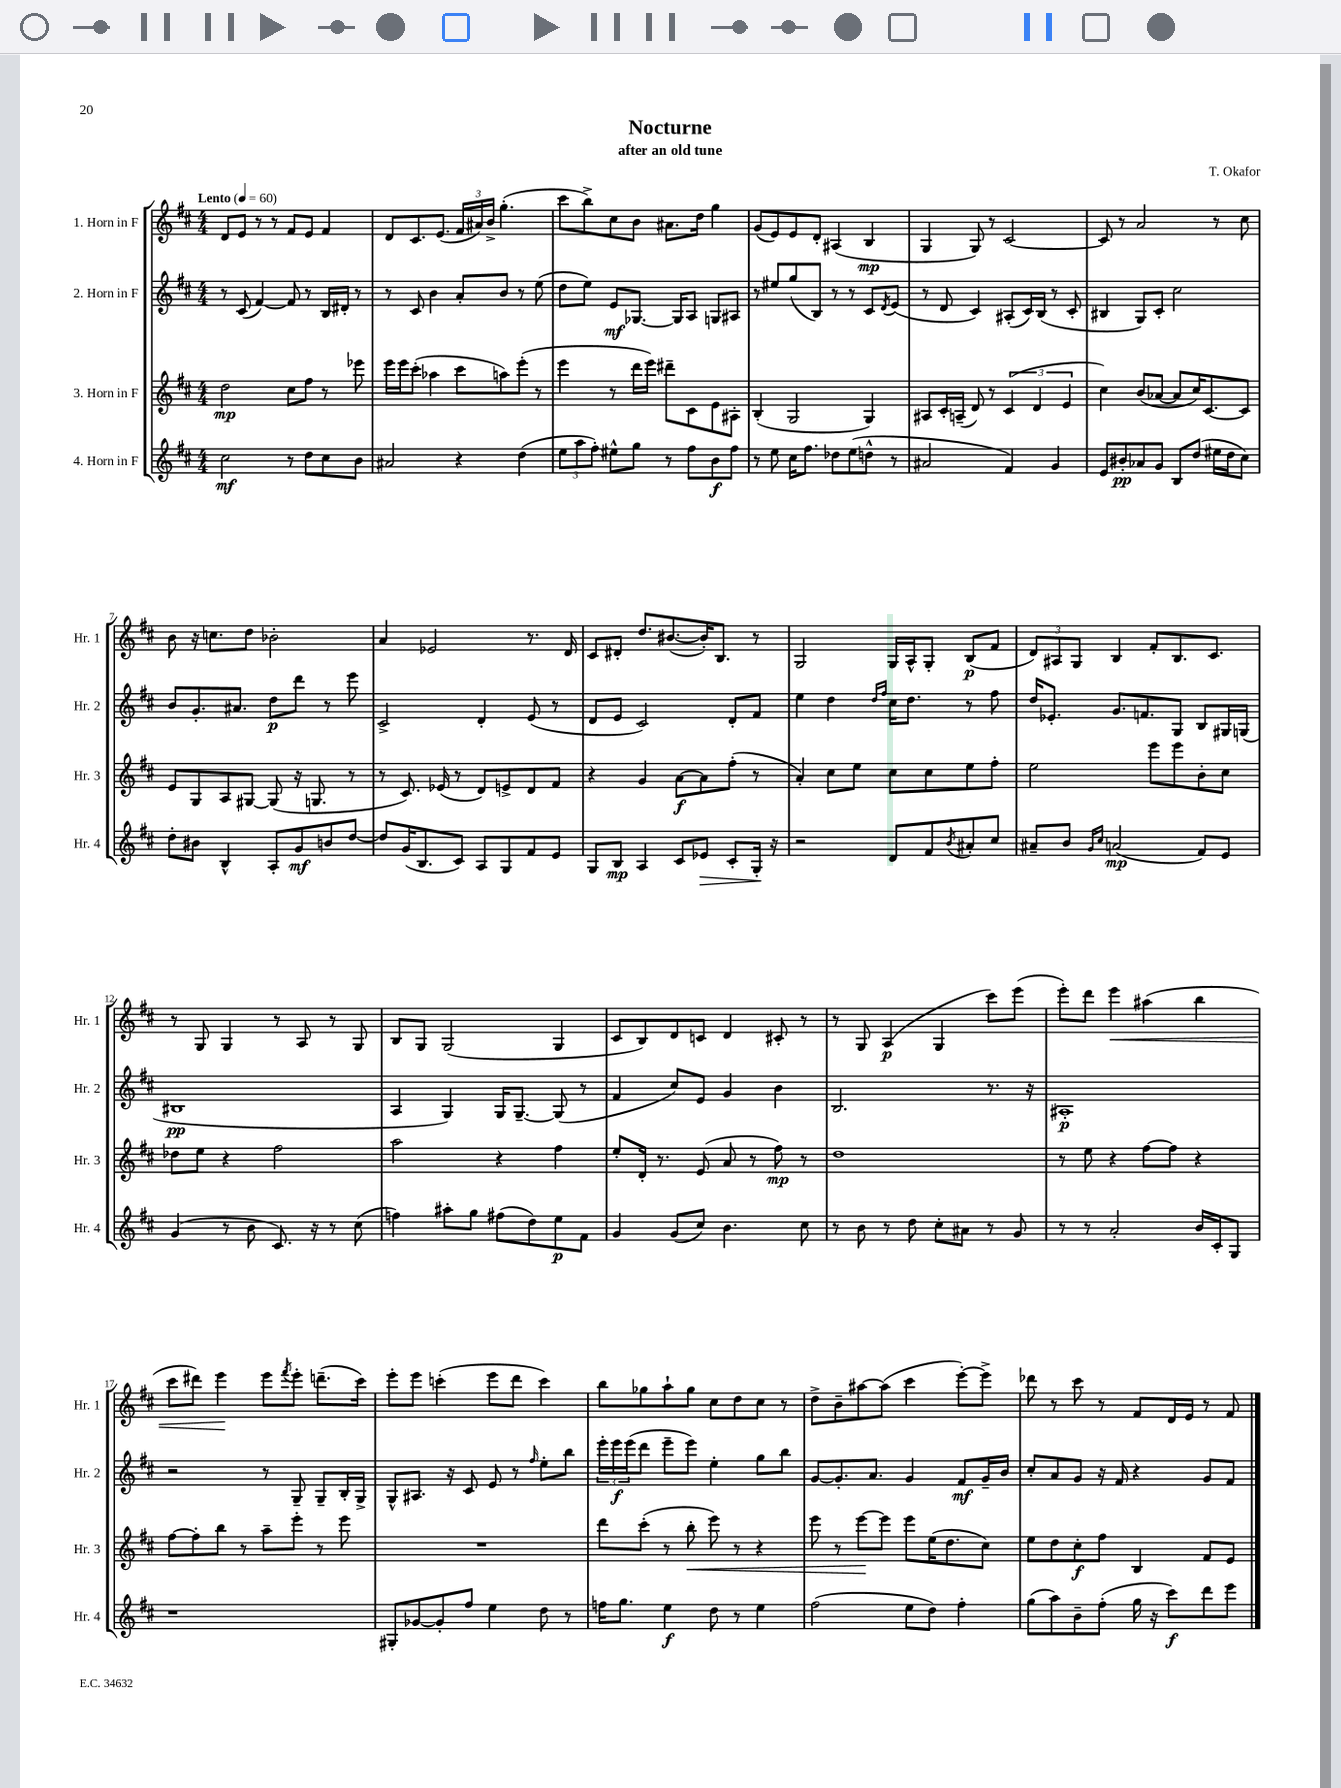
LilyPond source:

\header { title = "Nocturne" composer = "T. Okafor" subtitle = "after an old tune" }
<<
\new StaffGroup <<
\new Staff = "s0" \with { instrumentName = "1. Horn in F" shortInstrumentName = "Hr. 1" } {
    \clef treble \key d \major \numericTimeSignature \time 4/4 \tempo "Lento" 4 = 60
    d'8 e'8 r8 r8 fis'8 e'8 fis'4 |
    d'8 cis'8. e'8.( \tuplet 3/2 { fis'16 ais'16) b'16-> } g''4.-.( |
    cis'''8 b''8->) cis''8 b'8 ais'8. d''16 g''4 |
    g'8( e'8) e'8 d'8-. ais4( b4\mp |
    g4 g8) r8 cis'2~ |
    cis'8 r8 a'2 r8 cis''8 |
    b'8 r16 c''8. d''8 bes'2-. |
    a'4 ees'2 r8. d'16 |
    cis'8 dis'8-. d''8. bis'8.~( bis'16-.) b8. r8 |
    g2 g16 a16-^ g8-. b8\p( fis'8 |
    \tuplet 3/2 { d'8) ais8 g8 } b4 fis'8-. b8. cis'8. |
    r8 g8 g4 r8 a8 r8 g8 |
    b8 g8 g2( g4 |
    cis'8 b8) d'8 c'8 d'4 cis'8-. r8 |
    r8 g8 a4\p( g4 cis'''8) e'''8( |
    e'''8-.) d'''8 e'''4\< ais''4( b''4 |
    cis'''8 dis'''8) e'''4\! e'''8 \acciaccatura { fis'''8 } e'''8-. d'''8.--( cis'''16) |
    e'''8-. e'''8 c'''4-.( e'''8 d'''8 c'''4) |
    b''8 ges''8 a''8-! ges''8 cis''8 d''8 cis''8 r8 |
    d''8-> b'8-- ais''8~ ais''8( cis'''4 e'''8~-.) e'''8-> |
    des'''8 r8 cis'''8 r8 fis'8 d'16 e'16 r8 fis'8 \bar "|." |
}
\new Staff = "s1" \with { instrumentName = "2. Horn in F" shortInstrumentName = "Hr. 2" } {
    \clef treble \key d \major \numericTimeSignature \time 4/4
    r8 cis'8( fis'4~) fis'8 r8 b16 dis'16-. r8 |
    r8 cis'8 b'4 a'8-. b'8 r8 e''8( |
    d''8 e''8) e'8\mf ges8.~ ges16 a8 g8 ais8 |
    r8 eis''8 g''8( b8) r8 r8 cis'8 \acciaccatura { d'8 } e'8( |
    r8 d'8 cis'4) ais8-.( cis'16) b16( r8 cis'8-. |
    bis4 g8) cis'8-. cis''2 |
    b'8 g'8.-. ais'8. d''8\p d'''8 r8 e'''8 |
    cis'2-> d'4-. e'8( r8 |
    d'8 e'8 cis'2) d'8-. fis'8 |
    e''4 d''4 \grace { d''16 fis''16 } cis''16 d''8. r8 fis''8 |
    d''16 ees'8.-. g'8. f'8. g8 b8 gis16 g16( |
    bis1\pp |
    a4 g4) g16 g8.~-- g8( r8 |
    fis'4 cis''8) e'8 g'4 b'4 |
    b2. r8. r16 |
    ais1-.\p |
    r2 r8 g8-- g8-- b16-. g16-> |
    g8-^ ais8. r16 cis'8 e'8 r8 \grace { fis''16 } e''8-. b''8 |
    \tuplet 3/2 { e'''16-. e'''16\f e'''16( } d'''8 e'''8-- e'''8) e''4-. g''8 b''8 |
    g'8~ g'8.-. a'8. g'4 fis'8\mf g'16-- b'16 |
    cis''8-. a'8 g'8 r16 fis'16 r4 g'8 fis'8 \bar "|." |
}
\new Staff = "s2" \with { instrumentName = "3. Horn in F" shortInstrumentName = "Hr. 3" } {
    \clef treble \key d \major \numericTimeSignature \time 4/4
    d''2\mp cis''8 fis''8 r8 ees'''8 |
    e'''16 e'''16 cis'''8-.( aes''4 cis'''8 a''8) e'''8-.( r8 |
    e'''4 r8 d'''16 e'''16) dis'''8-- cis'8 e'8 ais8-. |
    b4-.( g2 g4) |
    ais8 cis'16-. a16--( d'8) r8 \tuplet 3/2 { cis'4( d'4 e'4 } |
    cis''4) b'8( aes'8~ aes'8 cis''16) cis'8.~ cis'8 |
    e'8 g8 a8 gis8~ gis8( r16 g8. r8 |
    r8 cis'8.) ees'16( r8 d'8) e'8-> d'8 fis'8 |
    r4 g'4 a'8~\f a'8 fis''8-.( r8 |
    a'4-.) cis''8 e''8 cis''8 cis''8 e''8 fis''8-. |
    e''2 e'''8 e'''8 b'8-. cis''8 |
    des''8 e''8 r4 fis''2 |
    a''2 r4 fis''4 |
    e''8-. d'16-. r8. e'8( a'8 r8 fis''8\mp) r8 |
    d''1 |
    r8 e''8 r4 fis''8~ fis''8 r4 |
    fis''8~ fis''8-. b''8 r8 a''8-- e'''8-. r8 e'''8 |
    R1 |
    d'''8 cis'''8-.( r8 b''8-.\< e'''8) r8 r4 |
    e'''8 r8 e'''8~\! e'''8 e'''8 e''16( d''8. cis''8) |
    e''8 d''8 cis''8-.\f fis''8 b4 fis'8 e'8 \bar "|." |
}
\new Staff = "s3" \with { instrumentName = "4. Horn in F" shortInstrumentName = "Hr. 4" } {
    \clef treble \key d \major \numericTimeSignature \time 4/4
    cis''2\mf r8 d''8 cis''8 b'8 |
    ais'2 r4 d''4( |
    \tuplet 3/2 { e''8 a''8 fis''8-.) } eis''8-^ g''8 r8 fis''8 b'8\f fis''8 |
    r8 e''8 cis''16 fis''8. des''8 e''8( d''8-^ r8 |
    ais'2 fis'4) g'4 |
    e'8 bis'8-.\pp aes'8 g'8 b8 d''8( eis''16 d''16 cis''8) |
    d''8-. bis'8 b4-^ a8-. g'8\mf b'8 d''8~ |
    d''8 g'16( b8. cis'8) a8 g8 fis'8 e'8 |
    g8 b8\mp a4 cis'8 ees'8\> cis'8-. g16-.\! r16 |
    r2 d'8 fis'8 \acciaccatura { b'8 } ais'8-. cis''8 |
    ais'8-- b'8 \grace { g'16 cis''16 } a'2\mp( fis'8) e'8 |
    g'4( r8 b'8 cis'8.) r16 r8 cis''8( |
    f''4) ais''8-. g''8 fis''8( d''8) e''8\p fis'8 |
    g'4 g'8( cis''8) b'4. cis''8 |
    r8 b'8 r8 d''8 cis''8-. ais'8 r8 g'8 |
    r8 r8 a'2-. b'16 cis'16-. g8 |
    r1 |
    gis8-. ges'8~ ges'8-. fis''8 e''4 d''8 r8 |
    f''16 g''8. e''4\f d''8 r8 e''4 |
    fis''2( e''8 d''8) fis''4-. |
    g''8( a''8) b'8-- fis''8-.( g''16 r16 cis'''8\f) d'''8 e'''8 \bar "|." |
}
>>
>>
